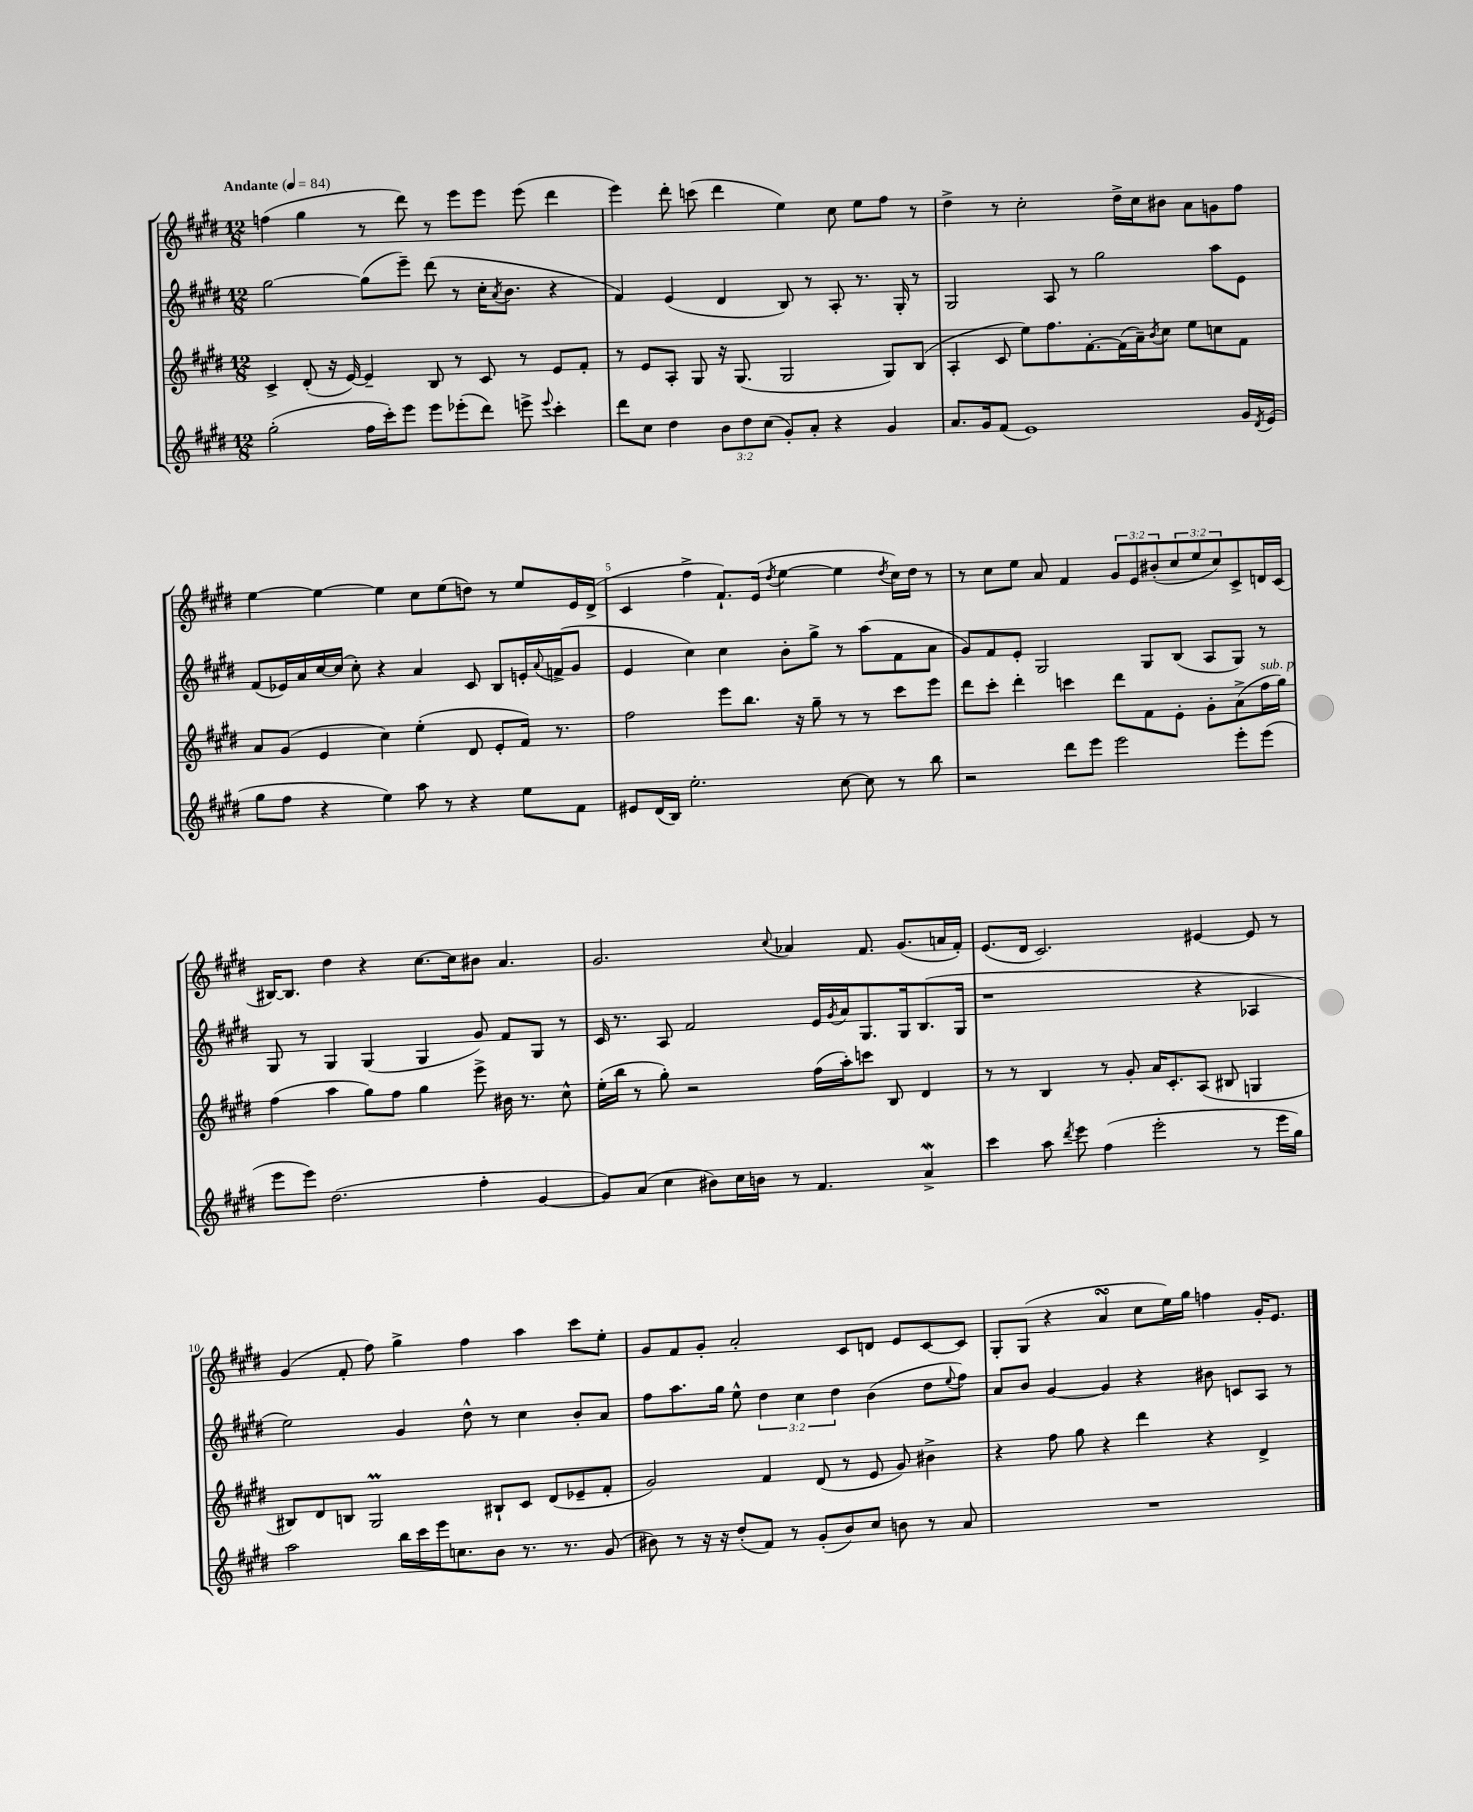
<<
\new StaffGroup <<
\new Staff = "s0" {
    \clef treble \key e \major \numericTimeSignature \time 12/8 \override Staff.TupletNumber.text = #tuplet-number::calc-fraction-text \tempo "Andante" 4 = 84
    f''4( gis''4 r8 dis'''8) r8 e'''8 e'''8 e'''8( dis'''4 |
    e'''4) dis'''8-. c'''8( dis'''4 e''4) cis''8 e''8 fis''8 r8 |
    dis''4-> r8 cis''2-. dis''16-> cis''16 bis'8 a'8 g'8 fis''8 |
    e''4~ e''4~ e''4 cis''8 e''8( d''8) r8 e''8 e'16 dis'16->( |
    cis'4 fis''4-> fis'8.-!) e'16( \acciaccatura { dis''8 } e''4~ e''4 \acciaccatura { dis''8 } cis''16) dis''16 r8 |
    r8 cis''8 e''8 a'8 fis'4 \tuplet 3/2 { gis'8 e'8 bis'8-.( } \tuplet 3/2 { cis''8 e''8 cis''8) } cis'8-> d'16 cis'16( |
    bis16~) bis8. dis''4 r4 cis''8.~ cis''16 bis'8 a'4. |
    gis'2. \appoggiatura { cis''8 } aes'4 fis'8. gis'8.( a'16 fis'16-.) |
    e'8.( dis'16 cis'2.) eis'4~ eis'8 r8 |
    gis'4( fis'8-. fis''8) gis''4-> fis''4 a''4 cis'''8 e''8-. |
    gis'8 fis'8 gis'8-. a'2-. cis'8 d'8 e'8 cis'8~ cis'8 |
    gis8-. gis8( r4 a'4\turn cis''8 e''16) gis''16 f''4 gis'16-. e'8. \bar "|." |
}
\new Staff = "s1" {
    \clef treble \key e \major \numericTimeSignature \time 12/8 \override Staff.TupletNumber.text = #tuplet-number::calc-fraction-text
    gis''2~ gis''8( e'''8--) dis'''8( r8 cis''16-. \acciaccatura { a'8 } b'8. r4 |
    fis'4) e'4( dis'4 b8) r8 a8-. r8. gis16-. r8 |
    gis2 a8 r8 gis''2 a''8 e'8 |
    fis'8( ees'16) a'16 cis''16~ cis''16( cis''8-.) r4 a'4 cis'8 b8 e'16-. \appoggiatura { a'8 } f'16->( gis'8 |
    e'4 cis''4) cis''4 b'8-. gis''8-> r8 a''8( fis'8 a'8 |
    gis'8) fis'8 e'8-. gis2 gis8 b8( a8 gis8) r8 |
    gis8 r8 gis4 gis4( gis4 gis'8) fis'8 gis8 r8 |
    cis'16 r8. a8 fis'2 e'16 \acciaccatura { gis'8 } a'16 gis8. gis16 b8.( gis16 |
    r1 r4 aes4 |
    e''2) gis'4 dis''8-^ r8 cis''4 b'8-. a'8 |
    fis''8 a''8. gis''16 e''8-^ \tuplet 3/2 { dis''4 cis''4 dis''4 } b'4( dis''8 \appoggiatura { e''8 } fis''8) |
    a'8 b'8 gis'4~ gis'4 r4 bis'8 c'8 a8 r8 \bar "|." |
}
\new Staff = "s2" {
    \clef treble \key e \major \numericTimeSignature \time 12/8
    cis'4-> dis'8-.( r16 e'16~) e'4-- b8 r8 cis'8 r8 e'8 fis'8-. |
    r8 e'8 a8-. gis8 r16 gis8.( gis2 gis8) b8( |
    a4-. cis'8 e''8) fis''8. fis'8.~-. fis'16( a'16--) \acciaccatura { b'8 } cis''8 e''8 c''8 fis'8 |
    a'8 gis'8( e'4 cis''4) e''4-.( dis'8 e'8-. fis'16) r8. |
    fis''2 e'''8 b''8. r16 gis''8-- r8 r8 cis'''8 e'''8 |
    dis'''8 cis'''8-. dis'''4-. c'''4 dis'''8 fis'8 e'8-. gis'8-. a'8->( fis''16^\markup { \italic "sub. p" } gis''16) |
    fis''4( a''4 gis''8) fis''8 gis''4 e'''8-> bis'16 r8. cis''8-^ |
    e''16-.( b''16 r8 gis''8-.) r2 fis''16( a''16-.) c'''8 b8 dis'4 |
    r8 r8 b4 r8 gis'8-. a'16 cis'8.-. a8( bis8 g4 |
    bis8) dis'8 b8 gis2\prall bis8-! cis'8 dis'8( ees'8-- fis'8-. |
    gis'2) fis'4 dis'8( r8 e'8 gis'8) bis'4-> |
    r4 fis''8 gis''8 r4 dis'''4 r4 dis'4-> \bar "|." |
}
\new Staff = "s3" {
    \clef treble \key e \major \numericTimeSignature \time 12/8 \override Staff.TupletNumber.text = #tuplet-number::calc-fraction-text
    gis''2-.( fis''16 cis'''16-.) e'''8 e'''8 ees'''8-.( dis'''8) e'''8-> \appoggiatura { e'''8 } cis'''4-. |
    dis'''8 cis''8 dis''4 \tuplet 3/2 { b'8 dis''8 cis''8( } gis'8-.) a'8-. r4 gis'4 |
    a'8. gis'16 fis'8( e'1) gis'16 \acciaccatura { dis'8 } e'16( |
    gis''8 fis''8 r4 e''4) a''8 r8 r4 e''8 fis'8 |
    eis'8 dis'16( b16) e''2.-. cis''8~ cis''8 r8 b''8 |
    r2 dis'''8 e'''8 e'''2 e'''8-. e'''8( |
    e'''8 e'''8) dis''2.( fis''4-. gis'4~ |
    gis'8) a'8( cis''4 bis'8) cis''16 b'16 r8 fis'4. a'4->\mordent |
    cis'''4 a''8 \acciaccatura { dis'''8 } e'''8 fis''4( e'''2-. r8 e'''16 gis''16) |
    a''2 b''16 cis'''16 e'''16 c''8. b'8 r8. r8. gis'8( |
    bis'8) r8 r16 r16 dis''8-.( fis'8) r8 gis'8-.( bis'8) cis''8 b'8 r8 a'8 |
    R1. \bar "|." |
}
>>
>>
\layout { \context { \Score \override BarNumber.break-visibility = ##(#f #t #t) barNumberVisibility = #(every-nth-bar-number-visible 5) } }
